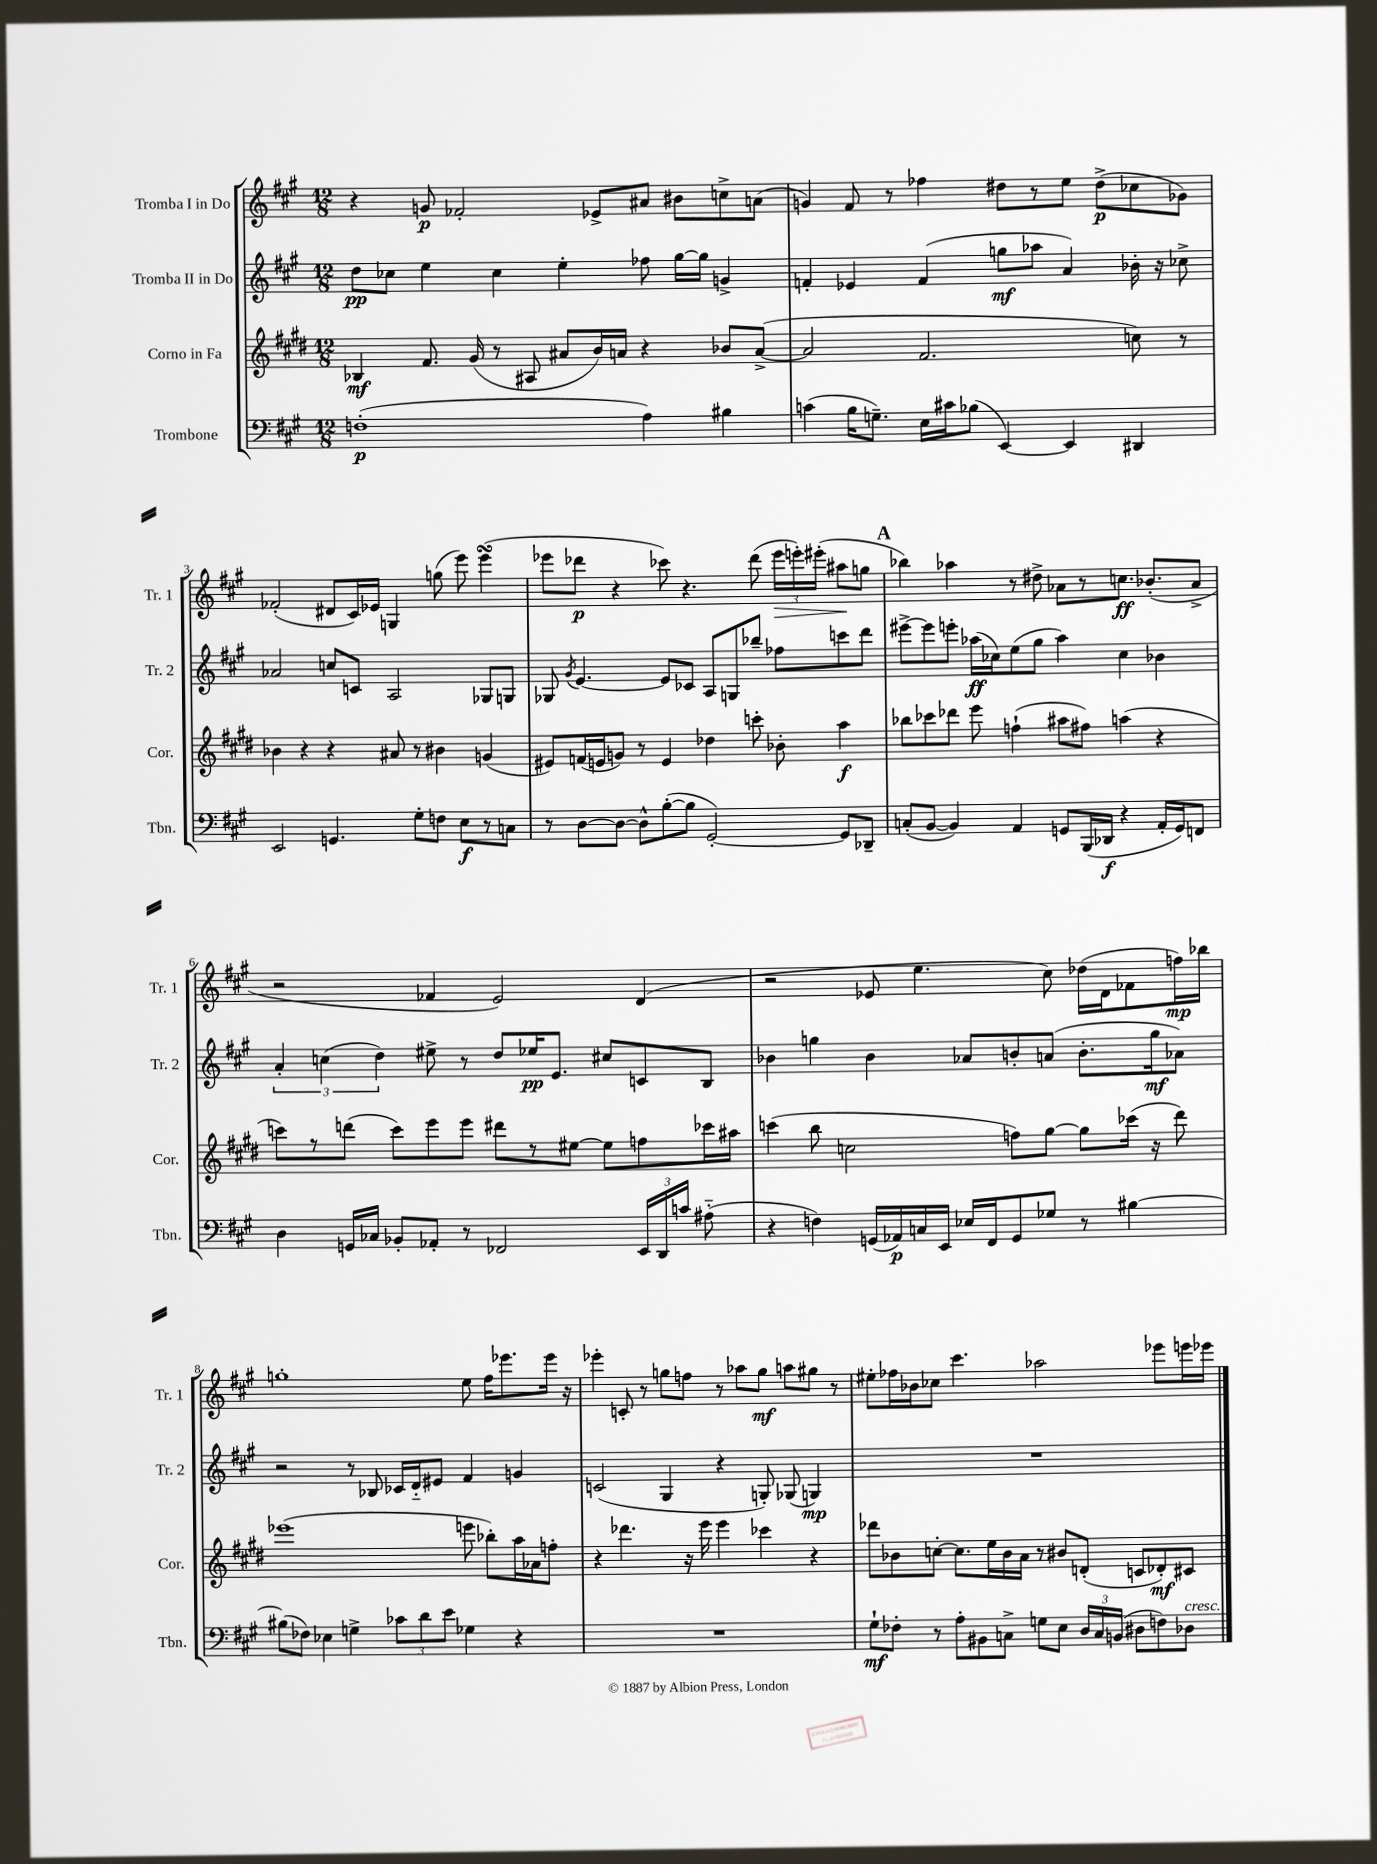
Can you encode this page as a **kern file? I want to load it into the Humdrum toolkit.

**kern	**dynam	**kern	**dynam	**kern	**dynam	**kern	**dynam
*part4	*part4	*part3	*part3	*part2	*part2	*part1	*part1
*staff4	*staff4	*staff3	*staff3	*staff2	*staff2	*staff1	*staff1
*I"Trombone	*	*I"Corno in Fa	*	*I"Tromba II in Do	*	*I"Tromba I in Do	*
*I'Tbn.	*	*I'Cor.	*	*I'Tr. 2	*	*I'Tr. 1	*
*clefF4	*	*clefG2	*	*clefG2	*	*clefG2	*
*k[f#c#g#]	*	*k[f#c#g#d#]	*	*k[f#c#g#]	*	*k[f#c#g#]	*
*M12/8	*	*M12/8	*	*M12/8	*	*M12/8	*
=1	=1	=1	=1	=1	=1	=1	=1
(1Fn'	p	4B-X/	mf	8dd\L	pp	4r	.
.	.	.	.	8cc-X\J	.	.	.
.	.	8.f#/	.	4ee\	.	8gn/	p
.	.	.	.	.	.	2f-X'/	.
.	.	(16g#/	.	.	.	.	.
.	.	8r	.	4cc-\	.	.	.
.	.	8A#X/	.	.	.	.	.
.	.	8a#X/L	.	4ee'\	.	.	.
.	.	16b/L)	.	.	.	8e-X^/L	.
.	.	16an/JJ	.	.	.	.	.
4A\)	.	4r	.	8ff-X\	.	8a#X/J	.
.	.	.	.	[16gg#\LL	.	8b#X\L	.
.	.	.	.	16gg#\JJ]	.	.	.
4B#X\	.	8b-X/L	.	4gn^/	.	8ccn^\	.
.	.	([8a^/J	.	.	.	(8an\J	.
=2	=2	=2	=2	=2	=2	=2	=2
(4cn\	.	2a/]	.	4fn'/	.	4gn/)	.
16B\KL	.	.	.	4e-X/	.	8f#/	.
8.Gn~\J)	.	.	.	.	.	.	.
.	.	.	.	.	.	8r	.
16E\LL	.	2.f#/	.	(4f/	.	4ff-X\	.
16c#X\J	.	.	.	.	.	.	.
(8B-X\J	.	.	.	.	.	.	.
[4EE/)	.	.	.	8ggn\L	mf	8dd#X\L	.
.	.	.	.	8aa-X\J	.	8r	.
4EE/]	.	.	.	4a/)	.	8ee\J	.
.	.	.	.	.	.	(8dd#^\L	p
4DD#X/	.	8ccn\)	.	16b-X'\	.	8cc-X\	.
.	.	.	.	16r	.	.	.
.	.	8r	.	8cc-X^\	.	8g-X\J)	.
!!LO:LB:g=z
=3	=3	=3	=3	=3	=3	=3	=3
2EE/	.	4b-X\	.	2a-X/	.	(2f-X'/	.
.	.	4r	.	.	.	.	.
4.GGn/	.	4r	.	8ccn/L	.	8d#X/L	.
.	.	.	.	8cn/J	.	16c#/L)	.
.	.	.	.	.	.	16e-X/JJ	.
.	.	8a#X/	.	2A/	.	4Gn/	.
8G#'\L	.	8r	.	.	.	.	.
8Fn\J	.	4b#X\	.	.	.	(8ggn\	.
8E\L	f	.	.	.	.	8eee\)	.
8r	.	(4gn/	.	8G-X/L	.	(4eeesSSS\	.
8Cn\J	.	.	.	8Gn/J	.	.	.
=4	=4	=4	=4	=4	=4	=4	=4
8r	.	8e#X/L)	.	8G-X/	.	8eee-X\L	.
.	.	.	.	8qg#/	.	.	.
[8D\L	.	(16fn/L	.	[4.e/	.	8ddd-X\J	p
.	.	16en/J	.	.	.	.	.
8D\J_	.	8gn/J)	.	.	.	4r	.
8D^^\L]	.	8r	.	.	.	.	.
([8B'\	.	4e/	.	8e/L]	.	8ccc-X\)	.
8B\J]	.	.	.	8c-X/J	.	4.r	.
[2GG#'/)	.	4dd-X\	.	8A/L	.	.	.
.	.	.	.	8Gn/	.	.	.
.	.	8cccn'\	.	8bb-X~/J	.	(8ddd-\	.
!	!	!	!	!	!	!	!LO:HP:b
.	.	8b-X'\	.	8ff-X\L	.	24eee-\LL	>
.	.	.	.	.	.	24eeen'\)	.
.	.	.	.	.	.	(24eee#X'\JJ	.
8GG#/L]	.	4aa\	f	8cccn\	.	8aa#X\L	.
8DD-X~/J	.	.	.	8ddd\J	.	8ggn\J	]
!!LO:REH:place=s1:t=A
=5	=5	=5	=5	=5	=5	=5	=5
(8Cn'/L	.	8bb-X\L	.	[8eee#X^\L	.	4bb-X\)	.
[8BB/J	.	8ccc-X\	.	8eee#\]	.	.	.
4BB/])	.	8ddd-X\J	.	8eeen'\J	.	4aa-X\	.
.	.	8eee\	.	(16aa-X\LL	ff	.	.
.	.	.	.	16cc-X\J)	.	.	.
4AA/	.	(4ffn`\	.	(8ee\	.	8r	.
.	.	.	.	8gg#\J	.	8dd#X^\	.
8GGn/L	.	8aa#X\L	.	4aa-\)	.	8a-X\L	.
(16BBB/L	.	8ff#X\J)	.	.	.	8r	.
16DD-X/JJ	f	.	.	.	.	.	.
4r	.	(4aan\	.	4cc-\	.	8.ccn\J	ff
.	.	.	.	.	.	(8.b-X'/L	.
16AA'/LL	.	4r	.	4b-X\	.	.	.
16GG/J)	.	.	.	.	.	.	.
8FFn/J	.	.	.	.	.	8a-^/J	.
!!LO:LB:g=z
=6	=6	=6	=6	=6	=6	=6	=6
4D\	.	8cccn\L)	.	6a'/	.	2r	.
.	.	8r	.	.	.	.	.
.	.	.	.	(6ccn\	.	.	.
16GGn/LL	.	(8dddn\J	.	.	.	.	.
16C-X/JJ	.	.	.	.	.	.	.
.	.	.	.	6dd\)	.	.	.
8BB-X'/L	.	8ccc\L)	.	.	.	.	.
8AA-X'/J	.	8eee\	.	8ee#X^\	.	4f-X/	.
8r	.	8eee\J	.	8r	.	.	.
2FF-X/	.	8ddd#X\L	.	8dd/L	.	2e/)	.
.	.	8r	.	16ee-X/K	pp	.	.
.	.	.	.	8.e/J	.	.	.
.	.	[8ee#X\J	.	.	.	.	.
.	.	8ee#\L]	.	8cc#X/L	.	.	.
24EE/LL	.	8ffn\	.	8cn/	.	(4d/	.
24DD/	.	.	.	.	.	.	.
24cn/JJ	.	.	.	.	.	.	.
(8A#X\	.	16ccc-X\L	.	8B/J	.	.	.
.	.	16aa#X\JJ	.	.	.	.	.
=7	=7	=7	=7	=7	=7	=7	=7
4r	.	(4cccn\	.	4b-X\	.	2r	.
4Fn\)	.	8bb\	.	4ggn\	.	.	.
.	.	2ccn\	.	.	.	.	.
(16GGn/LL	.	.	.	4b-\	.	8e-X/	.
16AA-X/)	p	.	.	.	.	.	.
16Cn/	.	.	.	.	.	4.ee\	.
16EE/JJ	.	.	.	.	.	.	.
16E-X/LL	.	.	.	8a-X/L	.	.	.
16FF#/J	.	.	.	.	.	.	.
8GG/	.	8ffn\L)	.	8bn'/	.	.	.
8G-X/J	.	[8gg#\J	.	(8an/J	.	8cc#\)	.
8r	.	8gg#\L]	.	8.b'\L	.	(16dd-X\LL	.
.	.	.	.	.	.	16d\J	.
[4B#X\	.	(16ccc-X\Jk	.	.	.	8f-X\	.
.	.	16r	.	16gg\k	mf	.	.
.	.	8ddd#\)	.	8a-X\J)	.	16ffn\L)	mp
.	.	.	.	.	.	16bb-X\JJ	.
!!LO:LB:g=z
=8	=8	=8	=8	=8	=8	=8	=8
(8B#X\L]	.	(1eee-X	.	2r	.	1ggn'	.
8F-X\J)	.	.	.	.	.	.	.
4E-X\	.	.	.	.	.	.	.
4Gn^\	.	.	.	8r	.	.	.
.	.	.	.	8B-X/	.	.	.
12c-X\L	.	.	.	16c-X/LL	.	.	.
.	.	.	.	16d/J	.	.	.
12d\	.	.	.	.	.	.	.
.	.	.	.	8e#X/J	.	.	.
12e\J	.	.	.	.	.	.	.
4G-X\	.	8eeen\	.	4f#/	.	8ee\	.
.	.	8bb-X'\L)	.	.	.	16ff#\KL	.
.	.	.	.	.	.	8.eee-X\	.
4r	.	16aa\L	.	4gn/	.	.	.
.	.	16a-X\J	.	.	.	.	.
.	.	8ffn'\J	.	.	.	16eee-\Jk	.
.	.	.	.	.	.	16r	.
=9	=9	=9	=9	=9	=9	=9	=9
1.r	.	4r	.	(2cn/	.	4eee-X'\	.
.	.	4.ddd-X\	.	.	.	8cn'/	.
.	.	.	.	.	.	8r	.
.	.	.	.	4G#/	.	8ggn\L	.
.	.	16r	.	.	.	8ffn\J	.
.	.	16eee\	.	.	.	.	.
.	.	4eee\	.	4r	.	8r	.
.	.	.	.	.	.	8aa-X\L	.
.	.	4ccc-X\	.	8Gn'/)	.	8gg\J	mf
.	.	.	.	(8G-X/	.	8aan\L	.
.	.	4r	.	4Gn/)	mp	8gg#X\J	.
.	.	.	.	.	.	8r	.
=10	=10	=10	=10	=10	=10	=10	=10
8G#`\L	mf	8ddd-X\L	.	1.r	.	8ee#X'\L	.
8F-X'\J	.	8b-X\	.	.	.	16ff-X\L	.
.	.	.	.	.	.	16b-X\J	.
8r	.	[8ccn'\J	.	.	.	8cc-X\J	.
8A'\L	.	8.cc\L]	.	.	.	4.ccc#\	.
8BB#X\	.	.	.	.	.	.	.
.	.	16ee\L	.	.	.	.	.
8Cn^\J	.	16b-\	.	.	.	.	.
.	.	16a\JJ	.	.	.	.	.
8Gn\L	.	8r	.	.	.	2aa-X\	.
8E\J	.	8b#X/L	.	.	.	.	.
24D/LL	.	(8dn'/J	.	.	.	.	.
24C/	.	.	.	.	.	.	.
(24BBn/JJ	.	.	.	.	.	.	.
8D#X\L	.	8cn/L	.	.	.	.	.
8Fn\)	.	8d-X'/)	mf	.	.	8eee-X\L	.
!LO:TX:a:i:t=cresc.	!	!	!	!	!	!	!
8D-X\J	.	8c#X/J	.	.	.	16eeen\L	.
.	.	.	.	.	.	16eee-X\JJ	.
==	==	==	==	==	==	==	==
*-	*-	*-	*-	*-	*-	*-	*-
